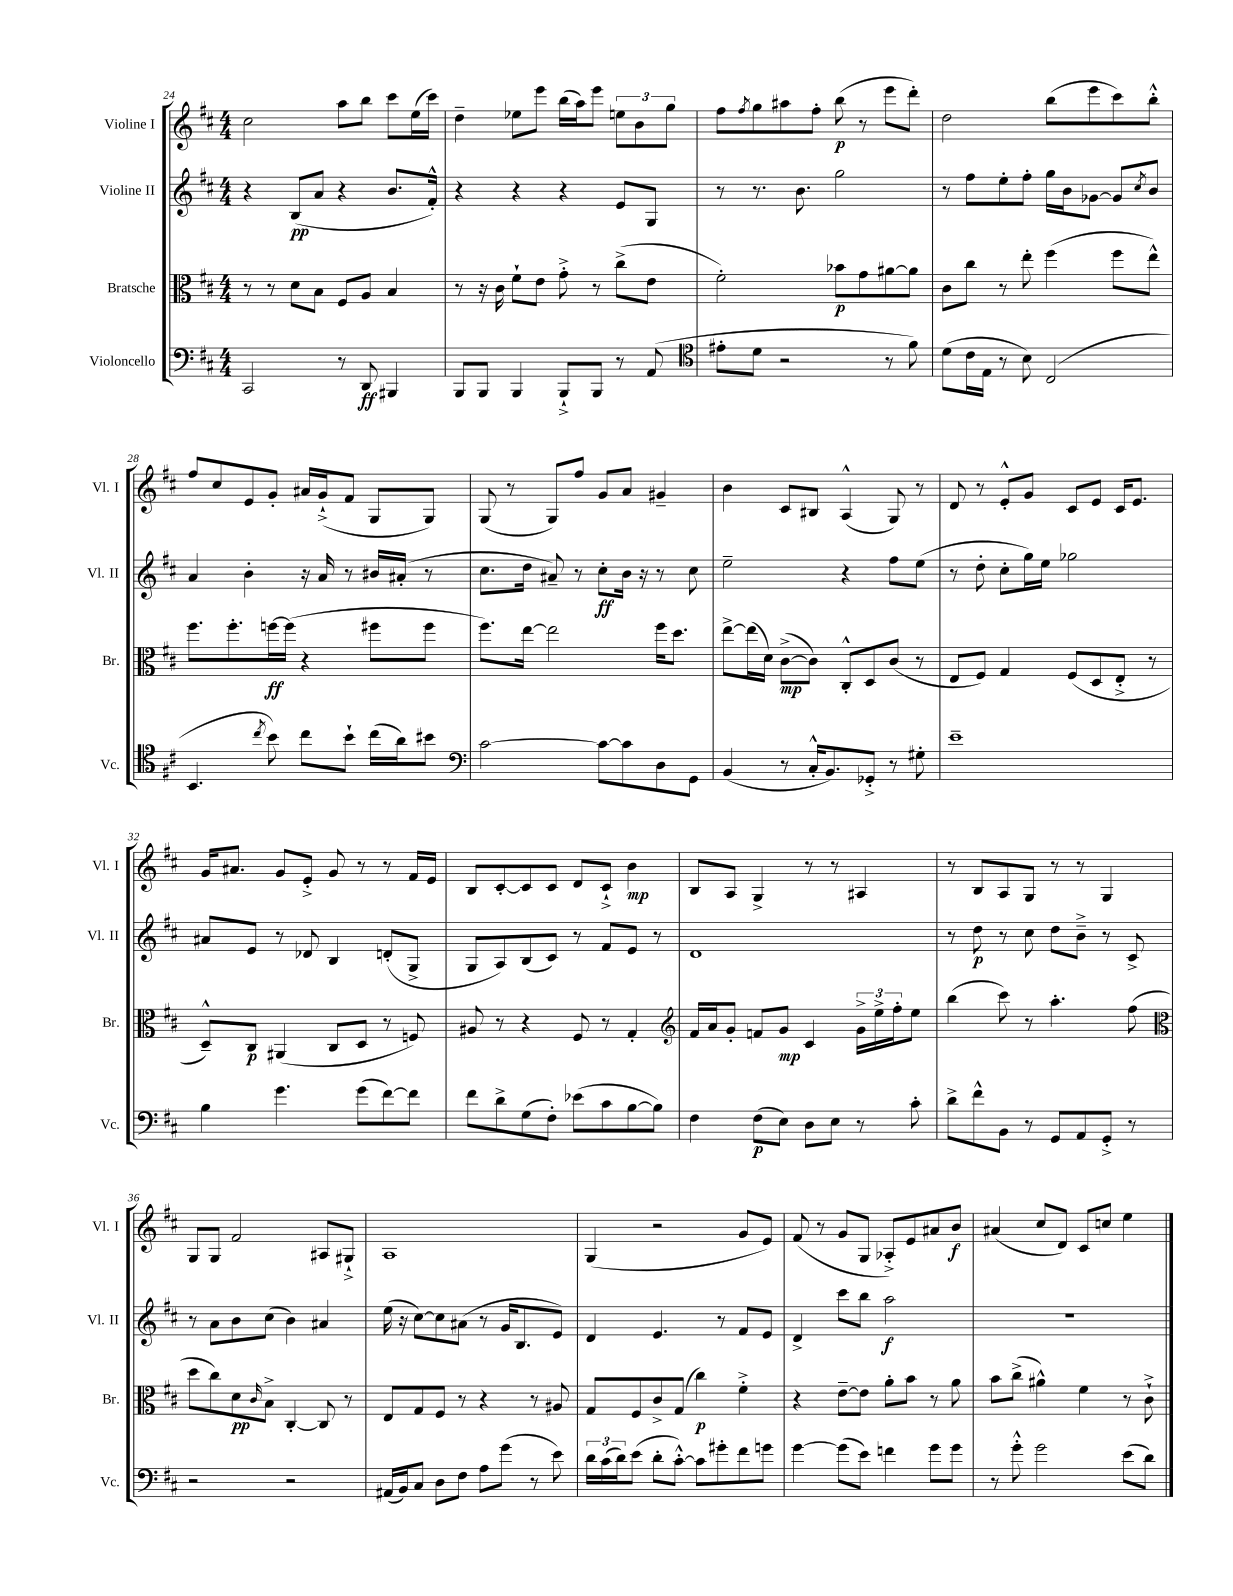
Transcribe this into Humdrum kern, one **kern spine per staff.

**kern	**kern	**kern	**kern
*staff4	*staff3	*staff2	*staff1
*clefF4	*clefC3	*clefG2	*clefG2
*k[f#c#]	*k[f#c#]	*k[f#c#]	*k[f#c#]
*M4/4	*M4/4	*M4/4	*M4/4
2CC#	8r	4r	2cc#
.	8r	.	.
.	8d	(8B	.
.	8B	8a	.
8r	8F#	4r	8aa
8DD	8A	.	8bb
4BBB#	4B	8.b	8ccc#
.	.	.	(16ee
.	.	16f#'^^)	16ccc#)
=	=	=	=
8BBB	8r	4r	4dd~
8BBB	16r	.	.
.	16c#	.	.
4BBB	8f#`	4r	8ee-
.	8e	.	8eee
8BBB`^	8g'^	4r	(16bb
.	.	.	16aa)
8BBB	8r	.	8eee
8r	(8cc#^	8e	12ee
.	.	.	12b
(8AA	8e	8G	.
.	.	.	12gg
=	=	=	=
*clefC4	*	*	*
8e#'	2f#')	8r	8ff#
.	.	.	8qff#
8d	.	8.r	8gg
2r	.	.	8aa#
.	.	8.b	.
.	.	.	8ff#'
.	8b-	2gg	(8bb
.	8g	.	8r
8r	[8a#	.	8eee
8f#)	8a#]	.	8ddd')
=	=	=	=
(8d	8c#	8r	2dd
16c#	8cc#	8ff#	.
16E	.	.	.
8r	8r	8ee'	.
8B)	8ee'	8ff#'	.
(2C#	(4ff#	16gg	(8bb
.	.	16b	.
.	.	[8g-	8eee
.	8ff#	8g-]	8ccc#)
.	.	8qcc#	.
.	8ee^^)	8b	8bb'^^
=	=	=	=
4.BB	8.ff#	4a	8ff#
.	.	.	8cc#
.	8.ff#'	.	.
.	.	4b'	8e
8qcc#	.	.	.
8b)	[16ff	.	8g'
.	(16ff]	.	.
8cc#	4r	16r	16a#
.	.	16a	(16g`^
8b`	.	8r	8f#
(16cc#	8ff#	16b#	8G
16a)	.	(16a#'	.
8b#	8ff#	8r	8G)
=	=	=	=
*clefF4	*	*	*
[2c#	8.ff#)	8.cc#	(8G
.	.	.	8r
.	[16ee	16dd	.
.	2ee]	8a#~)	8G)
.	.	8r	8ff#
8c#_	.	8cc#'	8g
8c#]	.	16b	8a
.	.	16r	.
8D	16ff#	8r	4g#~
.	8.dd	.	.
8GG	.	8cc#	.
=	=	=	=
(4BB	[8ee^	2ee~	4b
.	(16ee]	.	.
.	16d)	.	.
8r	([8c#^	.	8c#
16C#'^^	8c#])	.	8B#
8.BB)	.	.	.
.	8C#'^^	4r	(4A^^
8GG-'^	8D	.	.
8r	(8c#	8ff#	8G)
8G#'	8r	(8ee	8r
=	=	=	=
1e~	8E	8r	8d
.	8F#)	8dd'	8r
.	4G	8cc#'	8e'^^
.	.	16gg)	8g
.	.	16ee	.
.	(8F#	2gg-	8c#
.	8D	.	8e
.	8E'^	.	16c#
.	.	.	8.e
.	8r	.	.
=	=	=	=
4B	8D~^^)	8a#	16g
.	.	.	8.a#
.	8C#	8e	.
4.g	(4AA#	8r	8g
.	.	8d-	8e'^
.	8C#	4B	8g
(8g	8D	.	8r
[8f#)	8r	(8d'	8r
8f#]	8F)	8G^	16f#
.	.	.	16e
=	=	=	=
8f#	8A#	8G	8B
8d^	8r	8A)	[8c#'
(8G	4r	(8B	8c#]
8F#')	.	8c#)	8c#
(8e-	8F#	8r	8d
8c#	8r	8f#	8c#`^
[8B	4G'	8e	4b
8B])	.	8r	.
=	=	=	=
*	*clefG2	*	*
4F#	16f#	1d	8B
.	16a	.	.
.	8g'	.	8A
(8F#	8f	.	4G^
8E)	8g	.	.
8D	4c#	.	8r
8E	.	.	8r
8r	24g^	.	4A#
.	24ee^	.	.
.	24ff#'	.	.
8c#'	8ee	.	.
=	=	=	=
8d^	(4bb	8r	8r
8f#^^	.	8dd	8B
8BB	8ccc#)	8r	8A
8r	8r	8cc#	8G
8GG	4.aa'	8dd	8r
8AA	.	8b~^	8r
8GG'^	.	8r	4G
8r	(8ff#	8c#^	.
=	=	=	=
*	*clefC3	*	*
2r	8dd	8r	8G
.	8cc#)	8a	8G
.	8d	8b	2f#
.	16qqc#	.	.
.	8B^	(8cc#	.
2r	[4C#'	4b)	.
.	8C#]	4a#	8A#
.	8r	.	8G#`^
=	=	=	=
(16AA#	8E	(16ee	1A
16BB)	.	16r	.
8C#	8G	[8cc#)	.
8D	8F#	8cc#]	.
8F#	8r	(8a#	.
8A	4r	8r	.
(8g	.	16g	.
.	.	8.B	.
8r	8r	.	.
8e)	8A#	8e)	.
=	=	=	=
24d	8G	4d	(4G
(24c#	.	.	.
24d)	.	.	.
(8e	8F#	.	.
8d'	8c#^	4.e	2r
[8c#'^^)	(8G	.	.
8c#]	4cc#)	.	.
8g#'	.	8r	.
8f#	4f#'^	8f#	8g
8g	.	8e	8e)
=	=	=	=
[4g	4r	4d^	(8f#
.	.	.	8r
(8g]	[8e~	8ccc#	8g
8e)	8e]	8bb	8G
4f	8a'	2aa	8A-'^)
.	8b	.	8e
8g	8r	.	8a#
8g	8a	.	8b
=	=	=	=
8r	8b	1r	(4a#
8g'^^	(8cc#^	.	.
2g	4a#^^)	.	8cc#
.	.	.	8d)
.	4f#	.	8c#
.	.	.	8cc
(8e	8r	.	4ee
8d)	8c#`^	.	.
==	==	==	==
*-	*-	*-	*-
